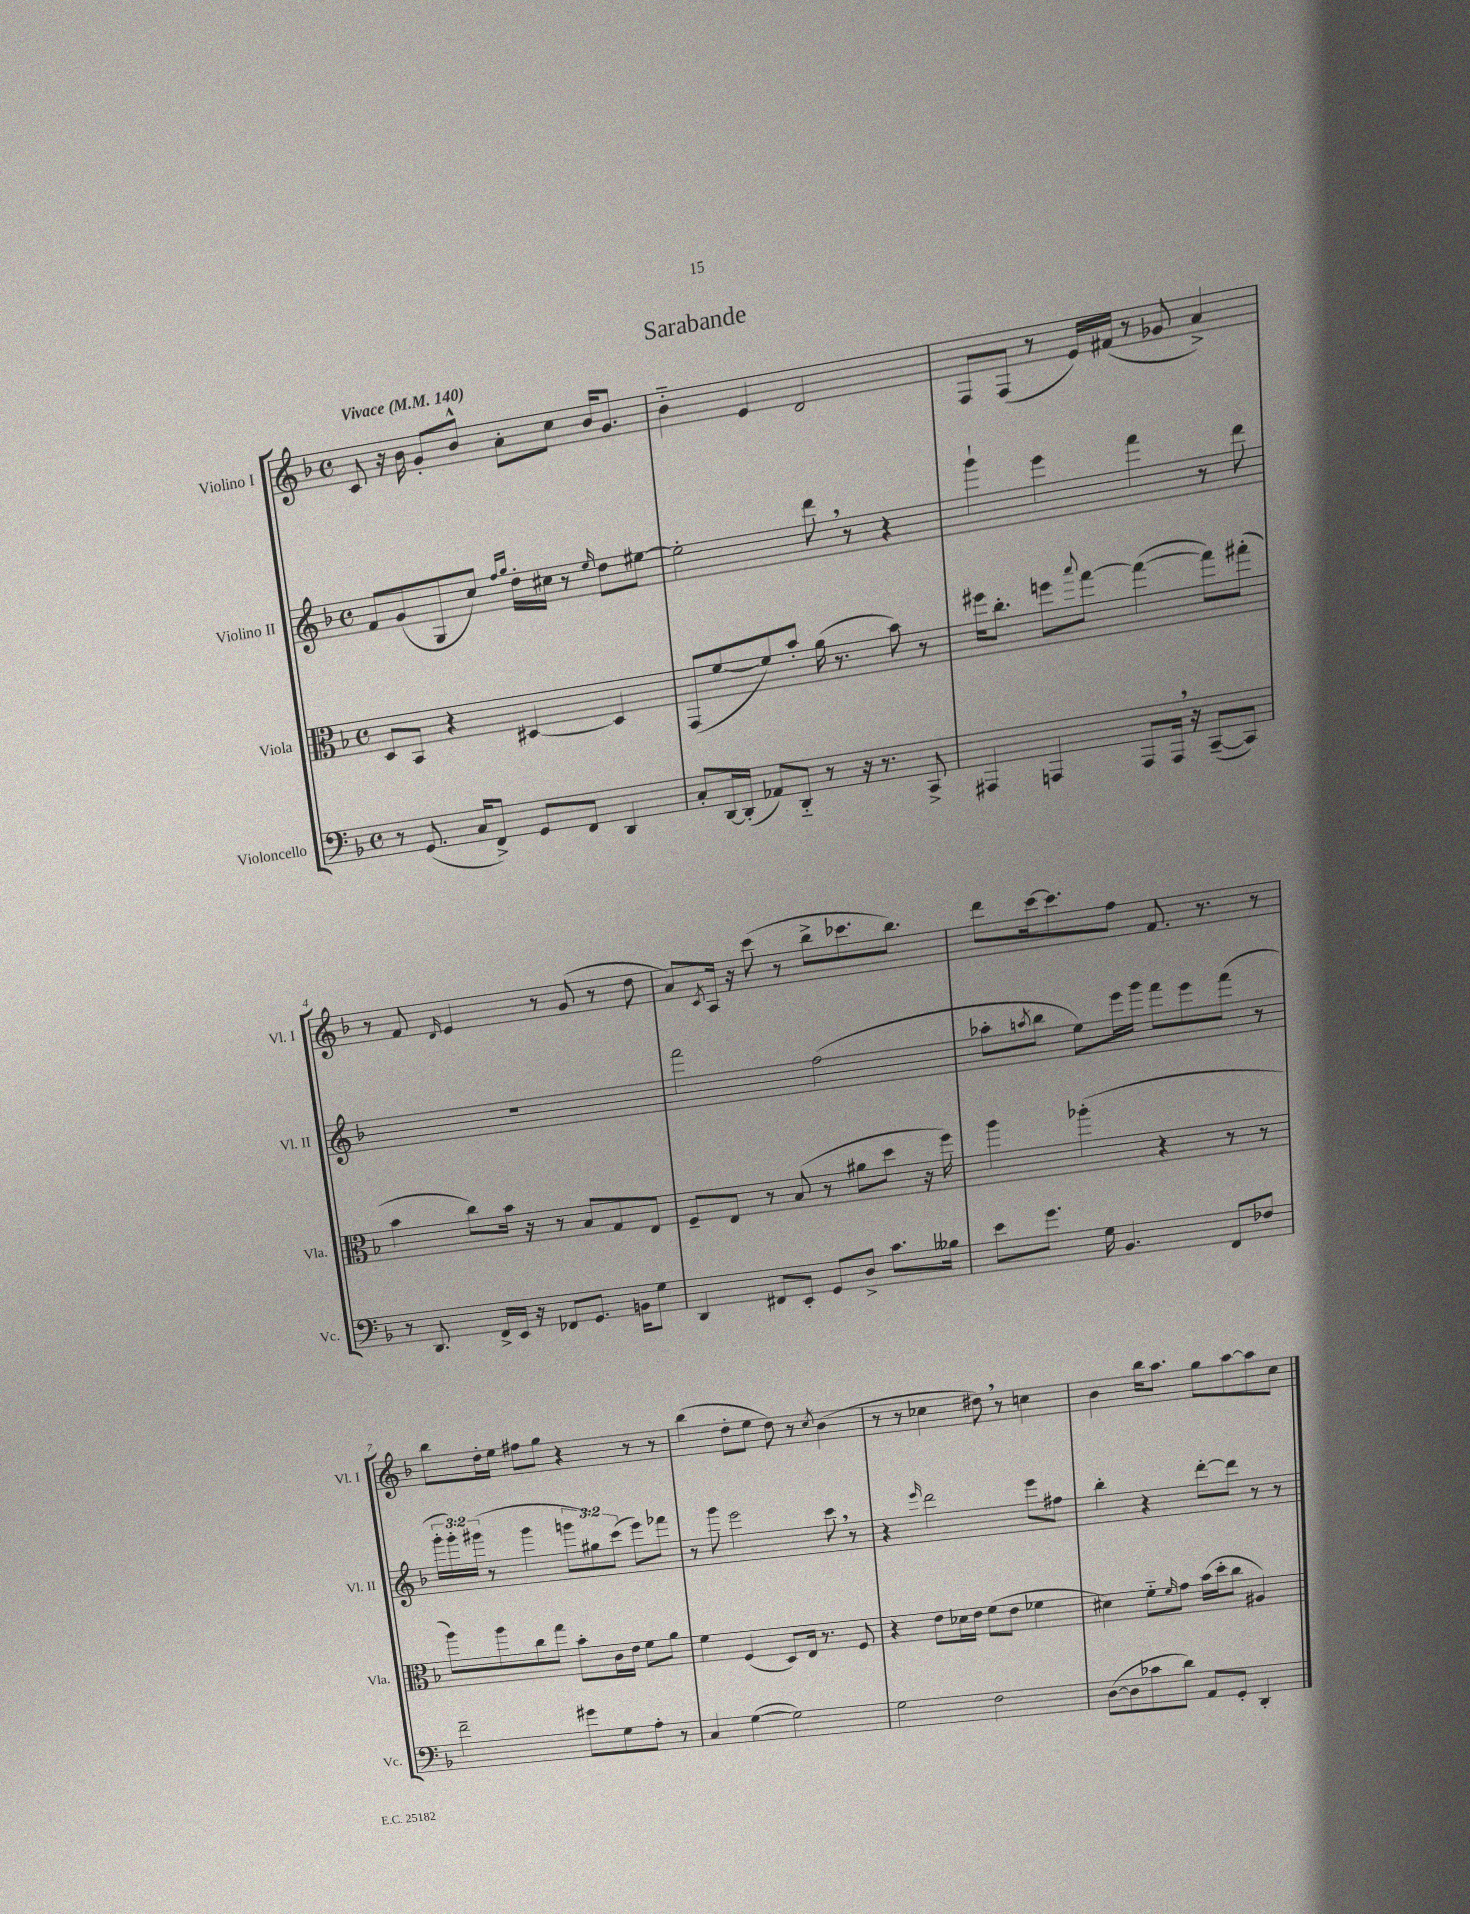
\header { title = "Sarabande" }
<<
\new StaffGroup <<
\new Staff = "s0" \with { instrumentName = "Violino I" shortInstrumentName = "Vl. I" } {
    \clef treble \key f \major \defaultTimeSignature \time 4/4 \tempo "Vivace" 4 = 140
    c'8 r16 bes'16 g'8-. bes'8-^ a'8-. c''8 bes'16 g'8. |
    bes'4-_ e'4 d'2 |
    f8 f8( r8 e'16) fis'16( r8 ges'8 a'4->) |
    r8 f'8 \grace { d'16 } e'4 r8 g'8( r8 d''8 |
    a'8) \acciaccatura { c'8 } a16 r16 c'''8( r8 bes''8-> ces'''8. bes''8.) |
    d'''8 c'''16~ c'''8. f''8 f'8. r8. r8 |
    bes''8 d''16-. e''16 fis''8 g''8 r4 r8 r8 |
    bes''4( d''8-. e''8 d''8) r8 \acciaccatura { c''8 } bes'4( |
    r8 r8 ces''4 dis''8) \breathe r8 c''4 |
    bes'4 bes''16 a''8. g''8 a''8~ a''8 c''8 \bar "|." |
}
\new Staff = "s1" \with { instrumentName = "Violino II" shortInstrumentName = "Vl. II" } {
    \clef treble \key f \major \defaultTimeSignature \time 4/4 \override Staff.TupletNumber.text = #tuplet-number::calc-fraction-text
    f'8 g'8( g8 c''8) \grace { f''16 g''16 } d''16-. cis''16 r8 \grace { e''16 } d''8 eis''8~ |
    eis''2-. d'''8 \breathe r8 r4 |
    g'''4-! e'''4 f'''4 r8 d'''8 |
    R1 |
    f'''2 f''2( |
    aes''8-. \acciaccatura { a''8 } bes''8 e''8) e'''16 g'''16 f'''8 e'''8 f'''8( r8 |
    \tuplet 3/2 { g'''16-. g'''16-.) gis'''16( } r8 gis'''4 \tuplet 3/2 { g'''8 gis''8) c'''8( } e'''8) fes'''8 |
    r8 g'''8 e'''2 c'''8 \breathe r8 |
    r4 \grace { e'''16 } d'''2 e'''8 fis''8 |
    bes''4-. r4 d'''8~-. d'''8 r8 r8 \bar "|." |
}
\new Staff = "s2" \with { instrumentName = "Viola" shortInstrumentName = "Vla." } {
    \clef alto \key f \major \defaultTimeSignature \time 4/4
    d8 bes,8 r4 dis4~ dis4 |
    g,8( f'8~ f'8) bes'8-. a'16( r8. bes'8) r8 |
    fis''16 c''8.-. f''8 \appoggiatura { bes''8 } g''8~ g''4~( g''8) gis''8-.( |
    bes'4 c''8) bes'16 r16 r8 bes8 g8 e8 |
    f8-- e8 r8 bes8( r8 ais'8 d''8 r16 f''16) |
    a''4 aes''4-.( r4 r8 r8 |
    a''8) a''8 c''8 g''8 bes'8-. c'16 e'16 f'8 a'8 |
    f'4 f4( d8) e16 r8. f8 |
    r4 e'8 des'16 e'16 f'8( e'8 fes'4 |
    dis'4) f'8-_ \grace { f'16 } g'8 bes'16( d''16-. c''8 ais4) \bar "|." |
}
\new Staff = "s3" \with { instrumentName = "Violoncello" shortInstrumentName = "Vc." } {
    \clef bass \key f \major \defaultTimeSignature \time 4/4
    r8 g,8.( c16 f,8->) g,8 f,8 d,4 |
    c8-. d,16~ d,16-.( aes,8) d,8-_ r8 r16 r8. c,8-> |
    ais,,4 a,,4 a,,8 a,,16 \breathe r16 c,8~--( c,8) |
    r8 d,8. f,16-> e,16 r16 fes,8 g,8. b,16 g8 |
    d,4 fis,8 e,8-. g,8 d8-> c'8. beses16 |
    e'8 g'8. g16 bes,4. f,8 fes8 |
    f'2-- gis'8 g8 a8-. r8 |
    c4 g4~( g2) |
    g2 f2 |
    d8~( d8 ces'8 d'8) a,8 g,8-. d,4-. \bar "|." |
}
>>
>>
